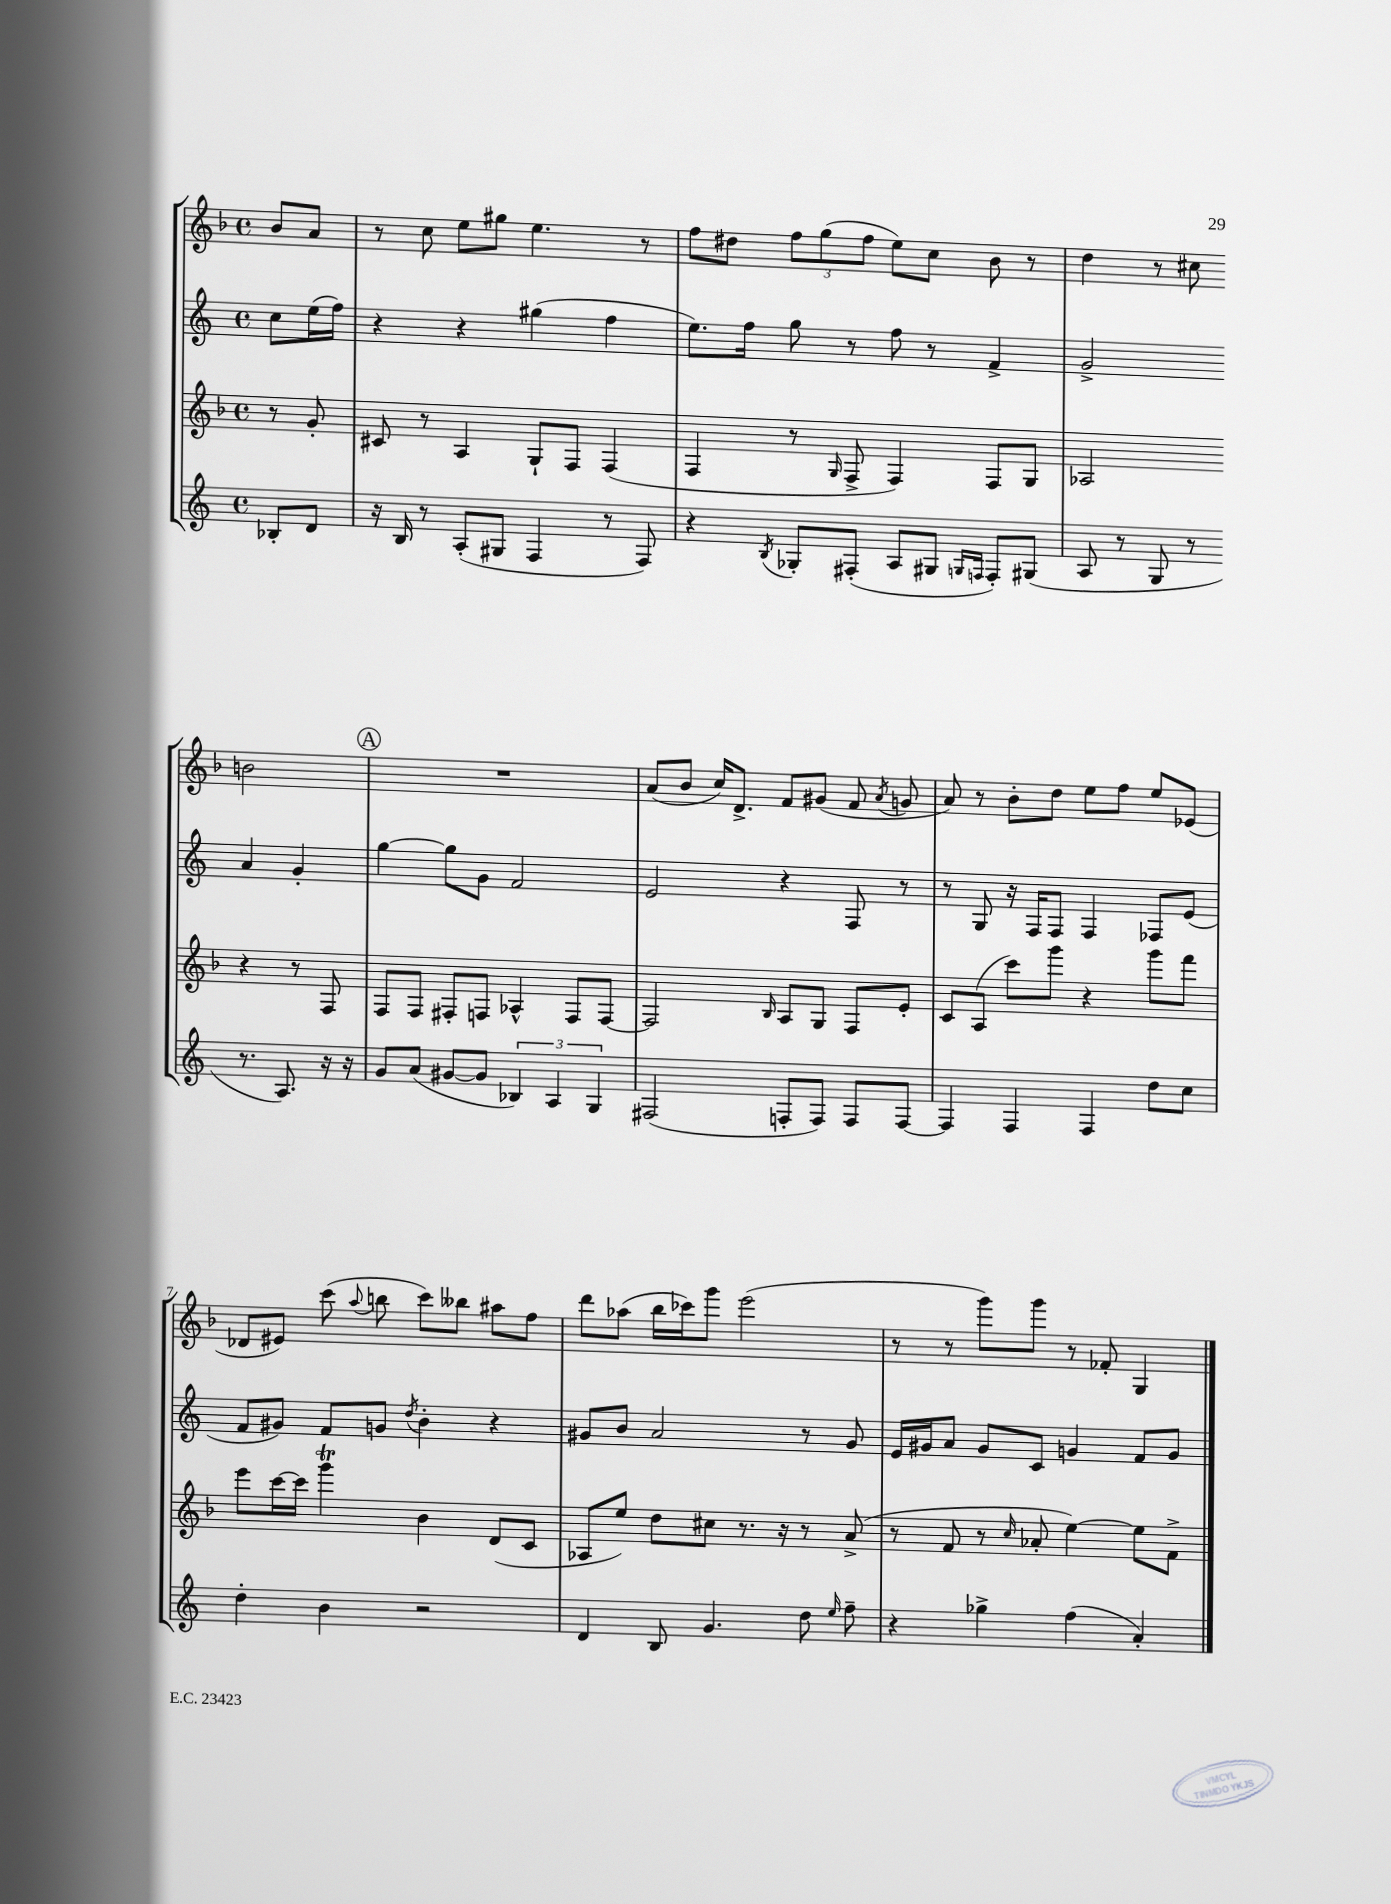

**kern	**kern	**kern	**kern
*staff4	*staff3	*staff2	*staff1
*clefG2	*clefG2	*clefG2	*clefG2
*k[]	*k[b-]	*k[]	*k[b-]
*M4/4	*M4/4	*M4/4	*M4/4
*met(c)	*met(c)	*met(c)	*met(c)
8B-'/L	8r	8cc\L	8b-/L
8d/J	8g'/	(16ee\L	8a/J
.	.	16ff\JJ)	.
=	=	=	=
16r	8c#/	4r	8r
16B/	.	.	.
8r	8r	.	8cc\
(8A'/L	4A/	4r	8ee\L
8G#/J	.	.	8gg#\J
4F/	8G`/L	(4gg#\	4.ee\
.	8F/J	.	.
8r	(4F/	4ff\	.
8F/)	.	.	8r
=	=	=	=
4r	4F/	8.ee\L)	8ff\L
.	.	.	8dd#\J
.	.	16ff\Jk	.
8qB/	.	.	.
8G-'/L	8r	8gg\	12ff\L
.	.	.	(12gg\
.	16qqG/	.	.
(8F#'/J	8F^/	8r	.
.	.	.	12ff\J
8A/L	4F/)	8ff\	8ee\L)
8G#/J	.	8r	8cc\J
16qqG/LL	.	.	.
16qqF/JJ	.	.	.
8F'/L)	8F/L	4f^/	8b-\
(8G#/J	8G/J	.	8r
=	=	=	=
8A/	2A-/	2g^/	4dd\
8r	.	.	.
8G/	.	.	8r
8r	.	.	8cc#\
8.r	4r	4a/	2b\
8.A/)	.	.	.
.	8r	4g'/	.
16r	8F/	.	.
16r	.	.	.
=	=	=	=
8g/L	8F/L	[4gg\	1r
(8a/J	8F/J	.	.
[8g#/L	8F#'/L	8gg\]L	.
8g#/]J	8F/J	8g\J	.
6B-/)	4A-^^/	2f/	.
6A/	.	.	.
.	8F/L	.	.
6G/	.	.	.
.	[8F/J	.	.
=	=	=	=
(2F#/	2F/]	2e/	(8a/L
.	.	.	8b-/J
.	.	.	16cc/LK)
.	.	.	8.d^/J
.	16qqB-/	.	.
8F'/L	8A/L	4r	8f/L
8F/J)	8G/J	.	(8g#/J
8F/L	8F/L	8F/	8f/
.	.	.	8qa/
[8F/J	8e'/J	8r	8g/
=	=	=	=
4F/]	8c/L	8r	8a/)
.	(8A/J	8G/	8r
4F/	8ccc\L)	16r	8b-'\L
.	.	16F/LK	.
.	8ggg\J	8F/J	8dd\J
4F/	4r	4F/	8ee\L
.	.	.	8ff\J
8dd\L	8ggg\L	8F-/L	8ee/L
8cc\J	8fff\J	(8e/J	(8e-/J
=	=	=	=
4dd'\	8eee\L	8f/L	8d-/L
.	[16ccc\L	8g#/J)	8e#/J)
.	16ccc\]JJ	.	.
4b\	4ggg\	8f/L	(8ccc\
.	.	.	8qqaa/
.	.	8g/J	8bb\
.	.	8qdd/	.
2r	4b-\	4b'\	8ccc\L)
.	.	.	8bb--\J
.	(8d/L	4r	8aa#\L
.	8c/J	.	8ff\J
=	=	=	=
4d/	8A-/L	8g#/L	8ddd\L
.	8ee/J)	8b/J	(8aa-\J
8B/	8dd\L	2a/	16bb-\LL
.	.	.	16ccc-\J)
4.g/	8cc#\J	.	8ggg\J
.	8.r	.	(2eee\
.	16r	.	.
8dd\	8r	8r	.
16qqee/	.	.	.
8ff~\	(8a^/	8g#/	.
=	=	=	=
4r	8r	16e/LL	8r
.	.	16g#/J	.
.	8f/	8a/J	8r
4gg-^\	8r	8g#/L	8ggg\L)
.	16qqcc/	.	.
.	8a-'/	8c/J	8ggg\J
(4ff\	[4ee\)	4g/	8r
.	.	.	8f-'/
4a'/)	8ee\]L	8f/L	4G/
.	8f^\J	8g/J	.
==	==	==	==
*-	*-	*-	*-
